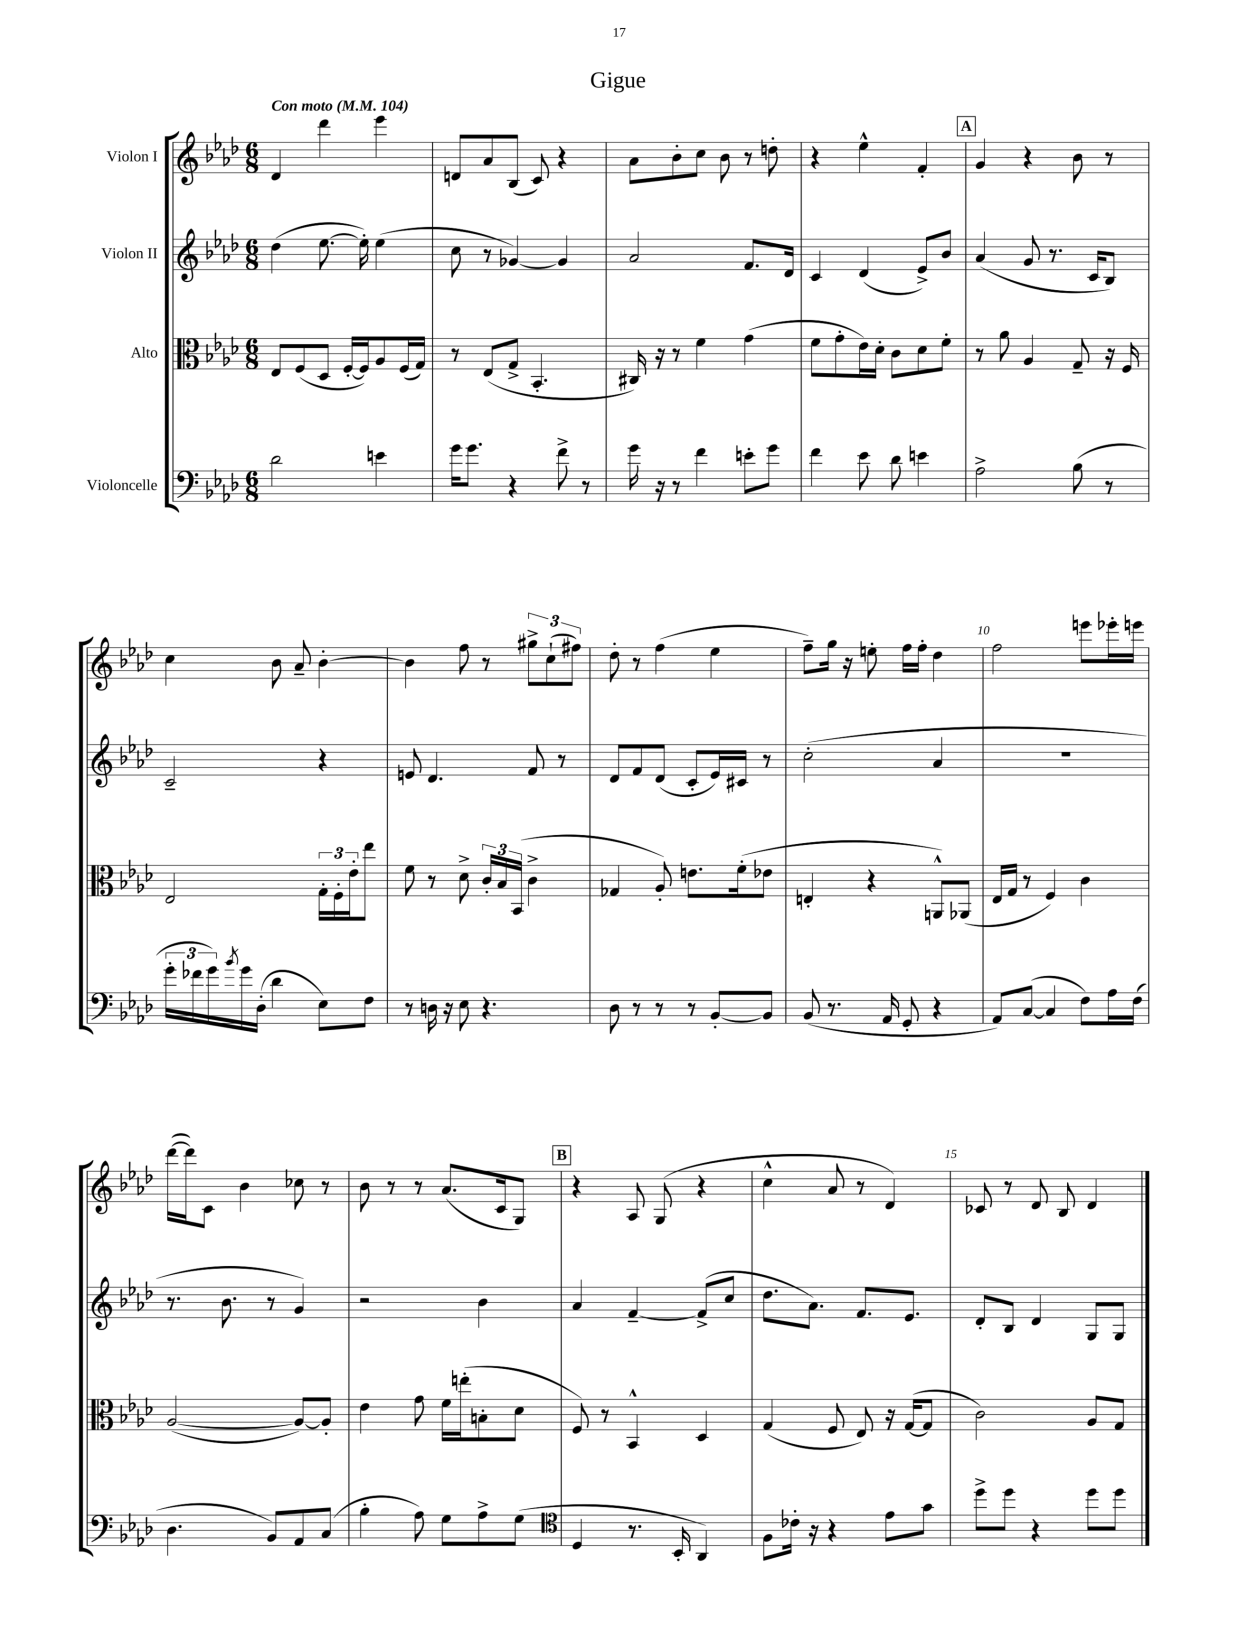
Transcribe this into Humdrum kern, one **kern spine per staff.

**kern	**kern	**kern	**kern
*staff4	*staff3	*staff2	*staff1
*clefF4	*clefC3	*clefG2	*clefG2
*k[b-e-a-d-]	*k[b-e-a-d-]	*k[b-e-a-d-]	*k[b-e-a-d-]
*M6/8	*M6/8	*M6/8	*M6/8
*MM104	*MM104	*MM104	*MM104
2d-\	8E-/L	(4dd-\	4d-/
.	(8F/	.	.
.	8D-/J	[8.ee-\	4ddd-\
.	[16F'/LL	.	.
.	16F/]J)	16ee-'\])	.
4e\	8A-/	(4ee-\	4eee-\
.	(16F/L	.	.
.	16G/JJ)	.	.
=	=	=	=
16g\LK	8r	8cc\	8d/L
8.g\J	.	.	.
.	(8E-/L	8r	8a-/
4r	8G^/J	[4g-/)	(8B-/J
.	4.BB-'/	.	8c/)
8f^\	.	4g-/]	4r
8r	.	.	.
=	=	=	=
16g\	16C#/)	2a-/	8a-\L
16r	16r	.	.
8r	8r	.	8b-'\
4f\	4f\	.	8cc\J
.	.	.	8b-\
8e'\L	(4g\	8.f/L	8r
8g\J	.	.	8dd'\
.	.	16d-/Jk	.
=	=	=	=
4f\	8f\L	4c/	4r
.	8g'\	.	.
8e-\	16e-\L)	(4d-/	4ee-^^\
.	16d-'\JJ	.	.
8d-\	8c\L	.	.
4e\	8d-\	8e-^/L)	4f'/
.	8f'\J	8b-/J	.
=	=	=	=
2A-^\	8r	(4a-/	4g/
.	8a-\	.	.
.	4A-/	8g/	4r
.	.	8.r	.
(8B-\	8G~/	.	8b-\
.	.	16c/LK	.
8r	16r	8B-/J)	8r
.	16F/	.	.
=	=	=	=
24g'\LL	2E-/	2c~/	4cc\
24f-\	.	.	.
24g\)	.	.	.
8qb-/	.	.	.
16g\	.	.	.
(16D-'\JJ	.	.	.
4d-\	.	.	8b-\
.	.	.	8a-~/
8E-\L)	24G'\LL	4r	[4b-'\
.	24F'\	.	.
.	24e-'\J	.	.
8F\J	8ee-\J	.	.
=	=	=	=
8r	8f\	8e/	4b-\]
16D\	8r	4.d-/	.
16r	.	.	.
8E-\	8d-^\	.	8ff\
4.r	24c'/LL	.	8r
.	24B-/	.	.
.	(24BB-/JJ	.	.
.	4c^\	8f/	12gg#^\L
.	.	.	(12cc`\
.	.	8r	.
.	.	.	12ff#\J)
=	=	=	=
8D-\	4G-/	8d-/L	8dd-'\
8r	.	8f/	8r
8r	8A-'/)	(8d-/J	(4ff\
8r	8.e\L	8c'/L	.
[8BB-'/L	.	16e-/L)	4ee-\
.	(16f'\k	16c#/JJ	.
8BB-/]J	8e-\J	8r	.
=	=	=	=
(8BB-/	4E'/	(2cc'\	8ff~\L)
8.r	.	.	16gg\Jk
.	.	.	16r
.	4r	.	8ee'\
16AA-/	.	.	.
8GG'/	.	.	16ff\LL
.	.	.	16ff'\JJ
4r	8AA^^/L)	4a-/	4dd-\
.	(8AA-/J	.	.
=	=	=	=
8AA-/L)	16E-/LL	2.r	2ff\
.	16G/JJ	.	.
([8C/J	8r	.	.
4C/]	4F/)	.	.
8F\L)	4c\	.	8eee\L
16A-\L	.	.	16eee-'\L
(16F\JJ	.	.	16eee\JJ
=	=	=	=
4.D-\	([2A-/	8.r	([16ddd-\LL
.	.	.	16ddd-\]J)
.	.	.	8c\J
.	.	8.b-\	.
.	.	.	4b-\
8BB-/L)	.	8r	.
8AA-/	8A-/_L)	4g/)	8cc-\
(8C/J	8A-'/]J	.	8r
=	=	=	=
4B-'\	4e-\	2r	8b-\
.	.	.	8r
8A-\)	8g\	.	8r
8G\L	16f\LL	.	(8.a-/L
.	(16ee'\J	.	.
8A-^\	8B'\	4b-\	.
.	.	.	16c/k
(8G\J	8d-\J	.	8G/J)
=	=	=	=
*clefC4	*	*	*
4D-/	8F/)	4a-/	4r
.	8r	.	.
8.r	4BB-^^/	[4f~/	8A-/
.	.	.	(8G/
16BB-'/	.	.	.
4AA-/)	4D-/	(8f^/]L	4r
.	.	8cc/J	.
=	=	=	=
8F\L	(4G/	8.dd-\L	4cc^^\
16c-'\Jk	.	.	.
16r	.	8.a-\J)	.
4r	8F/	.	8a-/
.	8E-/)	8.f/L	8r
8e-\L	16r	.	4d-/)
.	([16G/LK	8.e-/J	.
8g\J	8G/]J	.	.
=	=	=	=
8dd-^\L	2c\)	8d-'/L	8c-/
8dd-\J	.	8B-/J	8r
4r	.	4d-/	8d-/
.	.	.	8B-/
8dd-\L	8A-/L	8G/L	4d-/
8dd-\J	8G/J	8G/J	.
==	==	==	==
*-	*-	*-	*-
